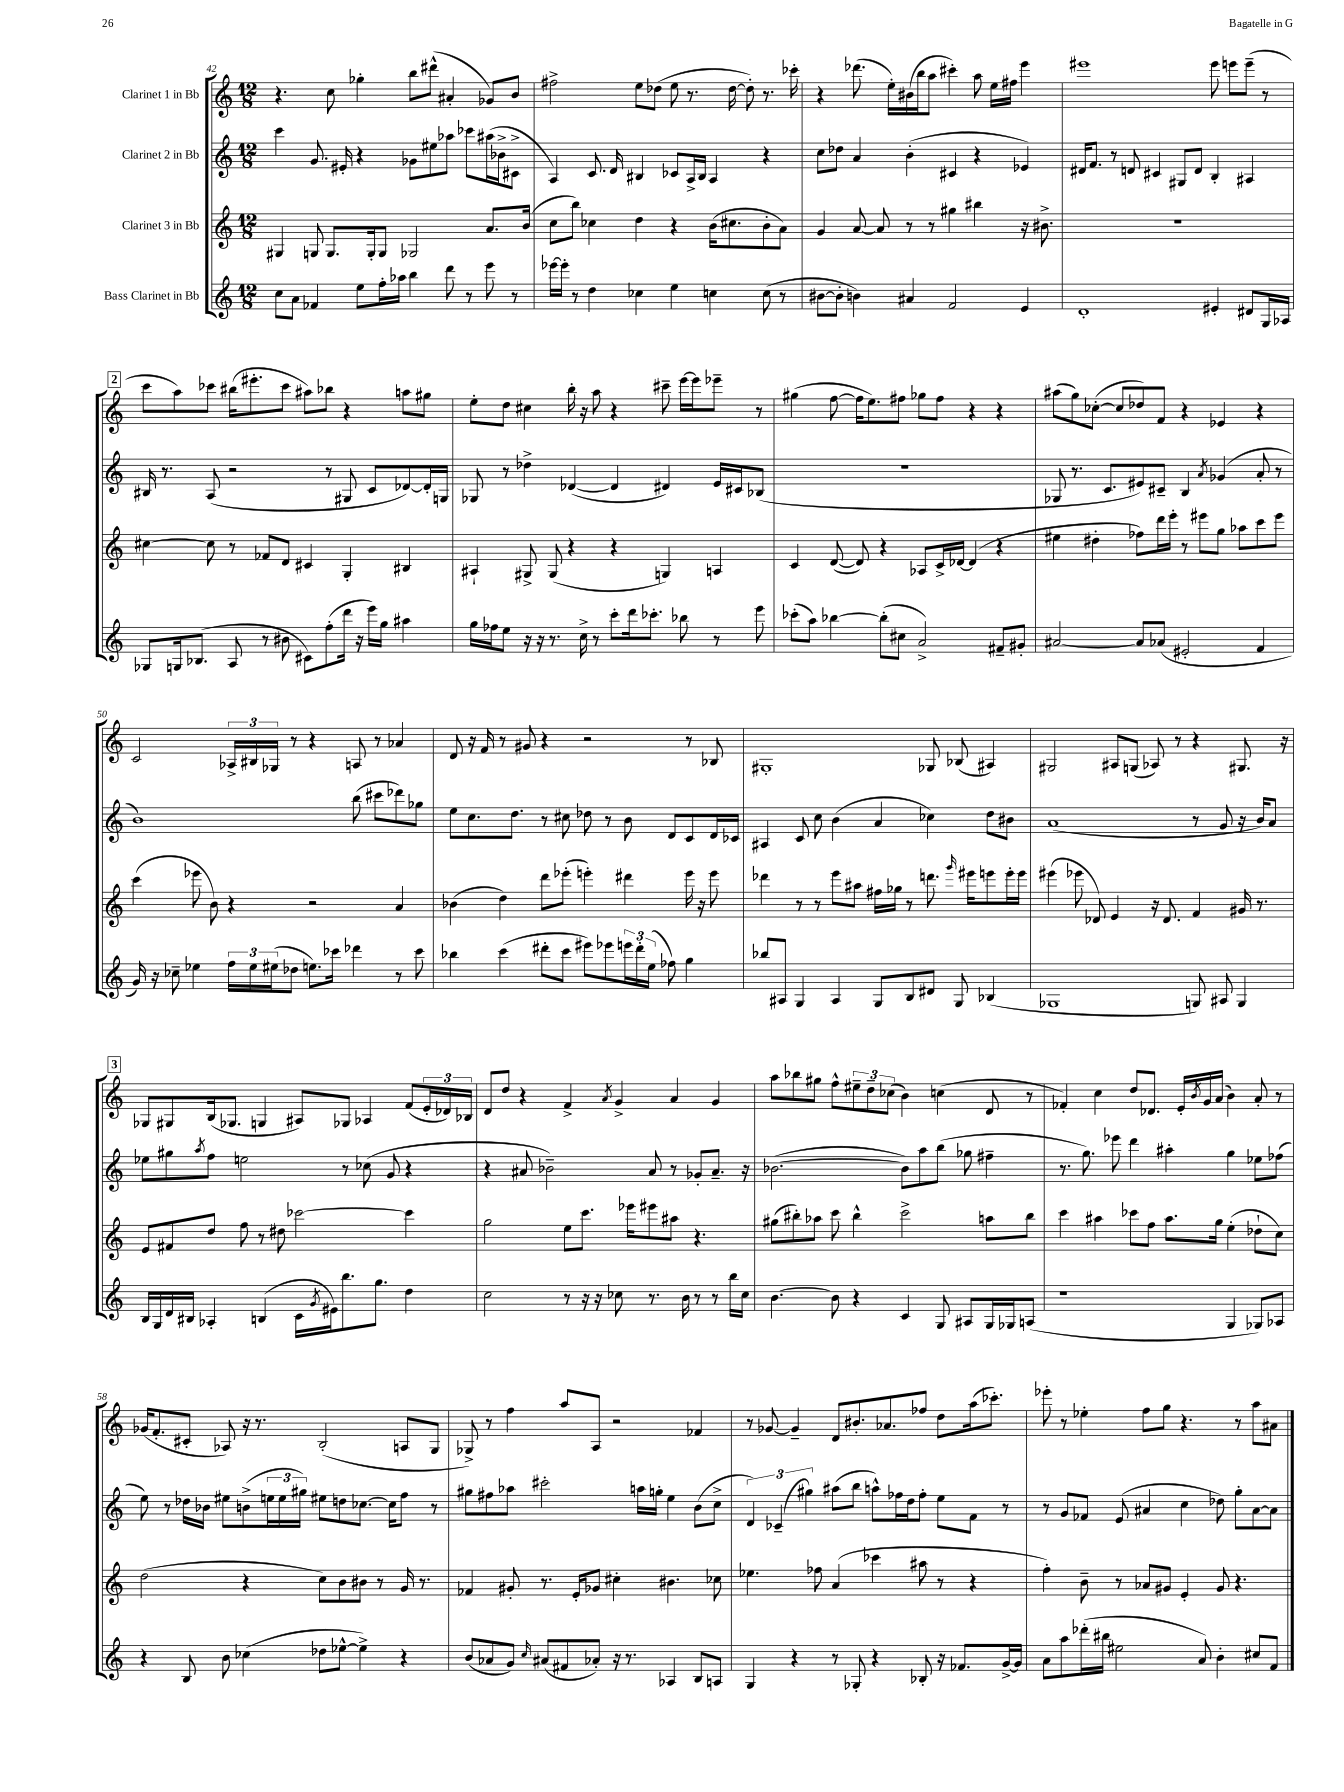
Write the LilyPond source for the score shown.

<<
\new StaffGroup <<
\new Staff = "s0" \with { instrumentName = "Clarinet 1 in Bb" } {
    \clef treble \key c \major \numericTimeSignature \time 12/8
    r4. c''8 ges''4-. b''8 dis'''8-^( ais'4-. ges'8) b'8 |
    fis''2-> e''8 des''8( e''8 r8. des''16~ des''8-.) r8. ces'''16-. |
    r4 des'''8.( e''16-.) bis'16( b''16 a''8 cis'''4-.) a''8 e''16 fis''16 e'''4 |
    eis'''1 eis'''8 e'''8 e'''8--( r8 |
    \mark \markup { \box "2" } c'''8 a''8) ces'''8 bis''16( eis'''8.-. ces'''8 ais''8) bes''8 r4 a''8 gis''8 |
    e''8-. d''8 cis''4 b''16-. r16 a''8 r4 cis'''8-- e'''16~ e'''16 ees'''8-- r8 |
    gis''4( f''8~ f''16 e''8.) fis''8 ges''8 fis''8 r4 r4 |
    ais''8( g''8) ces''8~-.( ces''8 des''8) f'8 r4 ees'4 r4 |
    c'2 \tuplet 3/2 { aes16-> bis16 ges16 } r8 r4 a8 r8 aes'4 |
    d'8 r16 f'16 r8 gis'8 r4 r2 r8 bes8 |
    gis1-. ges8 bes8( ais4) |
    gis2 ais8 g8( aes8) r8 r4 gis8. r16 |
    \mark \markup { \box "3" } ges8 gis8 b16( ges8. g4 ais8) ges8 aes4 f'8( \tuplet 3/2 { e'16-. des'16) bes16 } |
    d'8 d''8 r4 f'4-> \acciaccatura { a'8 } g'4-> a'4 g'4 |
    a''8 bes''8 gis''8 f''8-^ \tuplet 3/2 { eis''8-- d''8-- ces''8( } b'4) c''4( d'8 r8 |
    fes'4-.) c''4 d''8 des'8. e'16-. \acciaccatura { b'8 } g'16 a'16( b'4) a'8-. r8 |
    ges'16( f'8.-. cis'8-. aes8) r16 r8. b2-.( a8 g8 |
    ges8->) r8 f''4 a''8 a8 r2 fes'4 |
    r8 ges'8~ ges'4-- d'8 bis'8.-. aes'8. fes''8 d''8 a''16( ces'''8.-.) |
    ees'''8-. r8 ees''4-. f''8 g''8 r4. r8 a''8 ais'8 \bar "|." |
}
\new Staff = "s1" \with { instrumentName = "Clarinet 2 in Bb" } {
    \clef treble \key c \major \numericTimeSignature \time 12/8
    c'''4 g'8. eis'16-. r4 ges'8 eis''8 aes''8 ces'''8 ais''16( bes'16-> cis'8-> |
    a4) c'8. d'16 bis4 ces'8 a16-> bis16 a4 r4 |
    c''8 des''8 a'4 b'4-.( cis'4 r4 ees'4) |
    dis'16 f'8. r8 d'8 cis'4 gis8 d'8 b4-. ais4 |
    \mark \markup { \box "2" } bis16 r8. a8( r2 r8 gis8 c'8 des'8~) des'16-. g16 |
    ges8 r8 des''4-> des'4~( des'4 dis'4) e'16 cis'16 bes8( |
    R1. |
    ges8 r8. c'8. eis'8) cis'8-- b4 \acciaccatura { a'8 } ges'4( a'8-. r8 |
    b'1) b''8( cis'''8 des'''8) ges''8 |
    e''8 c''8. d''8. r8 cis''8 des''8 r8 b'8 d'8 c'8 d'16 ces'16 |
    ais4 c'8 c''8 b'4( a'4 ces''4) d''8 bis'8 |
    a'1( r8 g'8 r16 b'16) a'8 |
    \mark \markup { \box "3" } ees''8 gis''8 \acciaccatura { a''8 } f''8 e''2 r8 ces''8( g'8 r4 |
    r4 ais'8 bes'2--) ais'8 r8 ges'8-. ais'8.-- r16 |
    bes'2.~( bes'8) a''8 b''8( ges''8 fis''4-- |
    r8. g''8.) ees'''8 d'''4 ais''4-. g''4 ees''8 fes''8( |
    e''8) r8 des''16 bes'16 eis''8 b'8->( \tuplet 3/2 { e''16 e''16 gis''16) } eis''8 d''8 ces''8.~ ces''16 f''8 r8 |
    gis''8 fis''8 aes''8 cis'''2-. a''16 g''16-. e''4 b'8( c''8-> |
    \tuplet 3/2 { d'4) ces'4--( gis''4) } ais''8( b''8 a''8-^) fes''16 d''16 fes''8-. e''8 f'8 r8 |
    r8 g'8 fes'8 e'8( ais'4 c''4 des''8) g''8-. ais'8~ ais'8 \bar "|." |
}
\new Staff = "s2" \with { instrumentName = "Clarinet 3 in Bb" } {
    \clef treble \key c \major \numericTimeSignature \time 12/8
    gis4 g8 g8. g16-. g8 ges2 a'8. b'16( |
    c''8 b''8) ces''4 d''4 r4 b'16( cis''8. b'8-. a'8) |
    g'4 a'8~ a'8 r8 r8 gis''4 bis''4 r16 bis'8.-> |
    R1. |
    \mark \markup { \box "2" } cis''4~ cis''8 r8 fes'8 d'8 cis'4 g4-. bis4 |
    ais4-! gis8-> gis8( r4 r4 g4) a4 |
    c'4 d'8~( d'8) r4 aes8 c'16-> des'16~ des'4( r4 |
    eis''4 dis''4-. fes''8) d'''16 e'''16-. r8 eis'''8 g''8 aes''8 c'''8 eis'''8 |
    c'''4( ees'''8 b'8) r4 r2 a'4 |
    bes'4( d''4) d'''8 ees'''8-.( e'''4-.) dis'''4 e'''16 r16 e'''8 |
    des'''4 r8 r8 e'''8 ais''8 fis''16 ges''16 r8 d'''8. \grace { g'''16 } eis'''16 e'''8 e'''16-. e'''16 |
    eis'''4( ees'''8 des'8) e'4 r16 des'8. f'4 gis'16 r8. |
    \mark \markup { \box "3" } e'8 fis'8 d''8 f''8 r8 dis''8 ces'''2~ ces'''4 |
    g''2 e''8 c'''8. ees'''16 eis'''8 ais''8 r4. |
    gis''8( bis''8-.) aes''8 c'''8 bis''4-^ c'''2-> a''8 bis''8 |
    c'''4 ais''4 ces'''8 f''8 ais''8. g''16 e''4-.( des''8-! c''8) |
    d''2( r4 c''8) b'8 bis'8 r8 g'16 r8. |
    fes'4 gis'8-. r8. e'16-. ges'8 cis''4-. bis'4. ces''8 |
    ees''4. fes''8 a'4( ces'''4 ais''8 r8 r4 |
    f''4-.) b'8-- r8 aes'8 gis'8 e'4-. gis'8 r4. \bar "|." |
}
\new Staff = "s3" \with { instrumentName = "Bass Clarinet in Bb" } {
    \clef treble \key c \major \numericTimeSignature \time 12/8
    c''8 a'8 fes'4 e''8 f''16-. aes''16 b''4 d'''8 r8 e'''8 r8 |
    ees'''16~ ees'''16-. r8 d''4 ces''4 e''4 c''4 c''8( r8 |
    bis'8~ bis'8-. b'4) ais'4 f'2 e'4 |
    d'1-. eis'4-. dis'8 g16 aes16 |
    \mark \markup { \box "2" } ges8 g16 bes8.( a8 r8 bis'8 cis'8) f''8-.( d'''16 r16 e'''16) g''16 ais''4 |
    g''16 fes''16 e''8 r16 r16 r8. c''16-> r8 c'''8-. d'''16 ces'''8.-. bes''8 r8 e'''8 |
    ces'''8-.( a''8) bes''4~ bes''8-.( cis''8 a'2->) fis'8-- gis'8-. |
    ais'2~ ais'8 aes'8( eis'2-. f'4 |
    g'16) r16 ces''8-- ees''4 \tuplet 3/2 { f''16 ees''16 eis''16( } des''8 e''8.) ces'''16 des'''4 r8 ces'''8 |
    bes''4 c'''4( dis'''8-. c'''8 eis'''8) ees'''8 \tuplet 3/2 { e'''16 dis'''16-. e''16( } fes''8) g''4 |
    bes''8 ais8 g4 ais4 g8 b8 dis'8 g8 bes4( |
    ges1 g8) ais8 g4 |
    \mark \markup { \box "3" } b16 g16 d'16 bis16 aes4-. b4( c'16 \acciaccatura { g'8 } eis'16) b''8. g''8. d''4 |
    c''2 r8 r16 r16 ces''8 r8. b'16 r8 r8 b''16 ces''16 |
    b'4.~ b'8 r4 c'4 g8 ais8 g16 ges16 a8( |
    r1 g4 ges8) aes8 |
    r4 b8 b'8 ces''4( des''8 ees''8~-^ ees''4->) r4 |
    b'8( aes'8 g'8) \grace { c''16 } ais'8( fis'8 aes'8-.) r16 r8. aes4 b8 a8 |
    g4 r4 r8 ges8-. r4 bes8-. r16 fes'8. g'16~-> g'16 |
    a'8 a''8 des'''16-.( bis''16 eis''2 a'8) b'4-. cis''8 f'8 \bar "|." |
}
>>
>>
\layout { \context { \Score currentBarNumber = #42 } }
